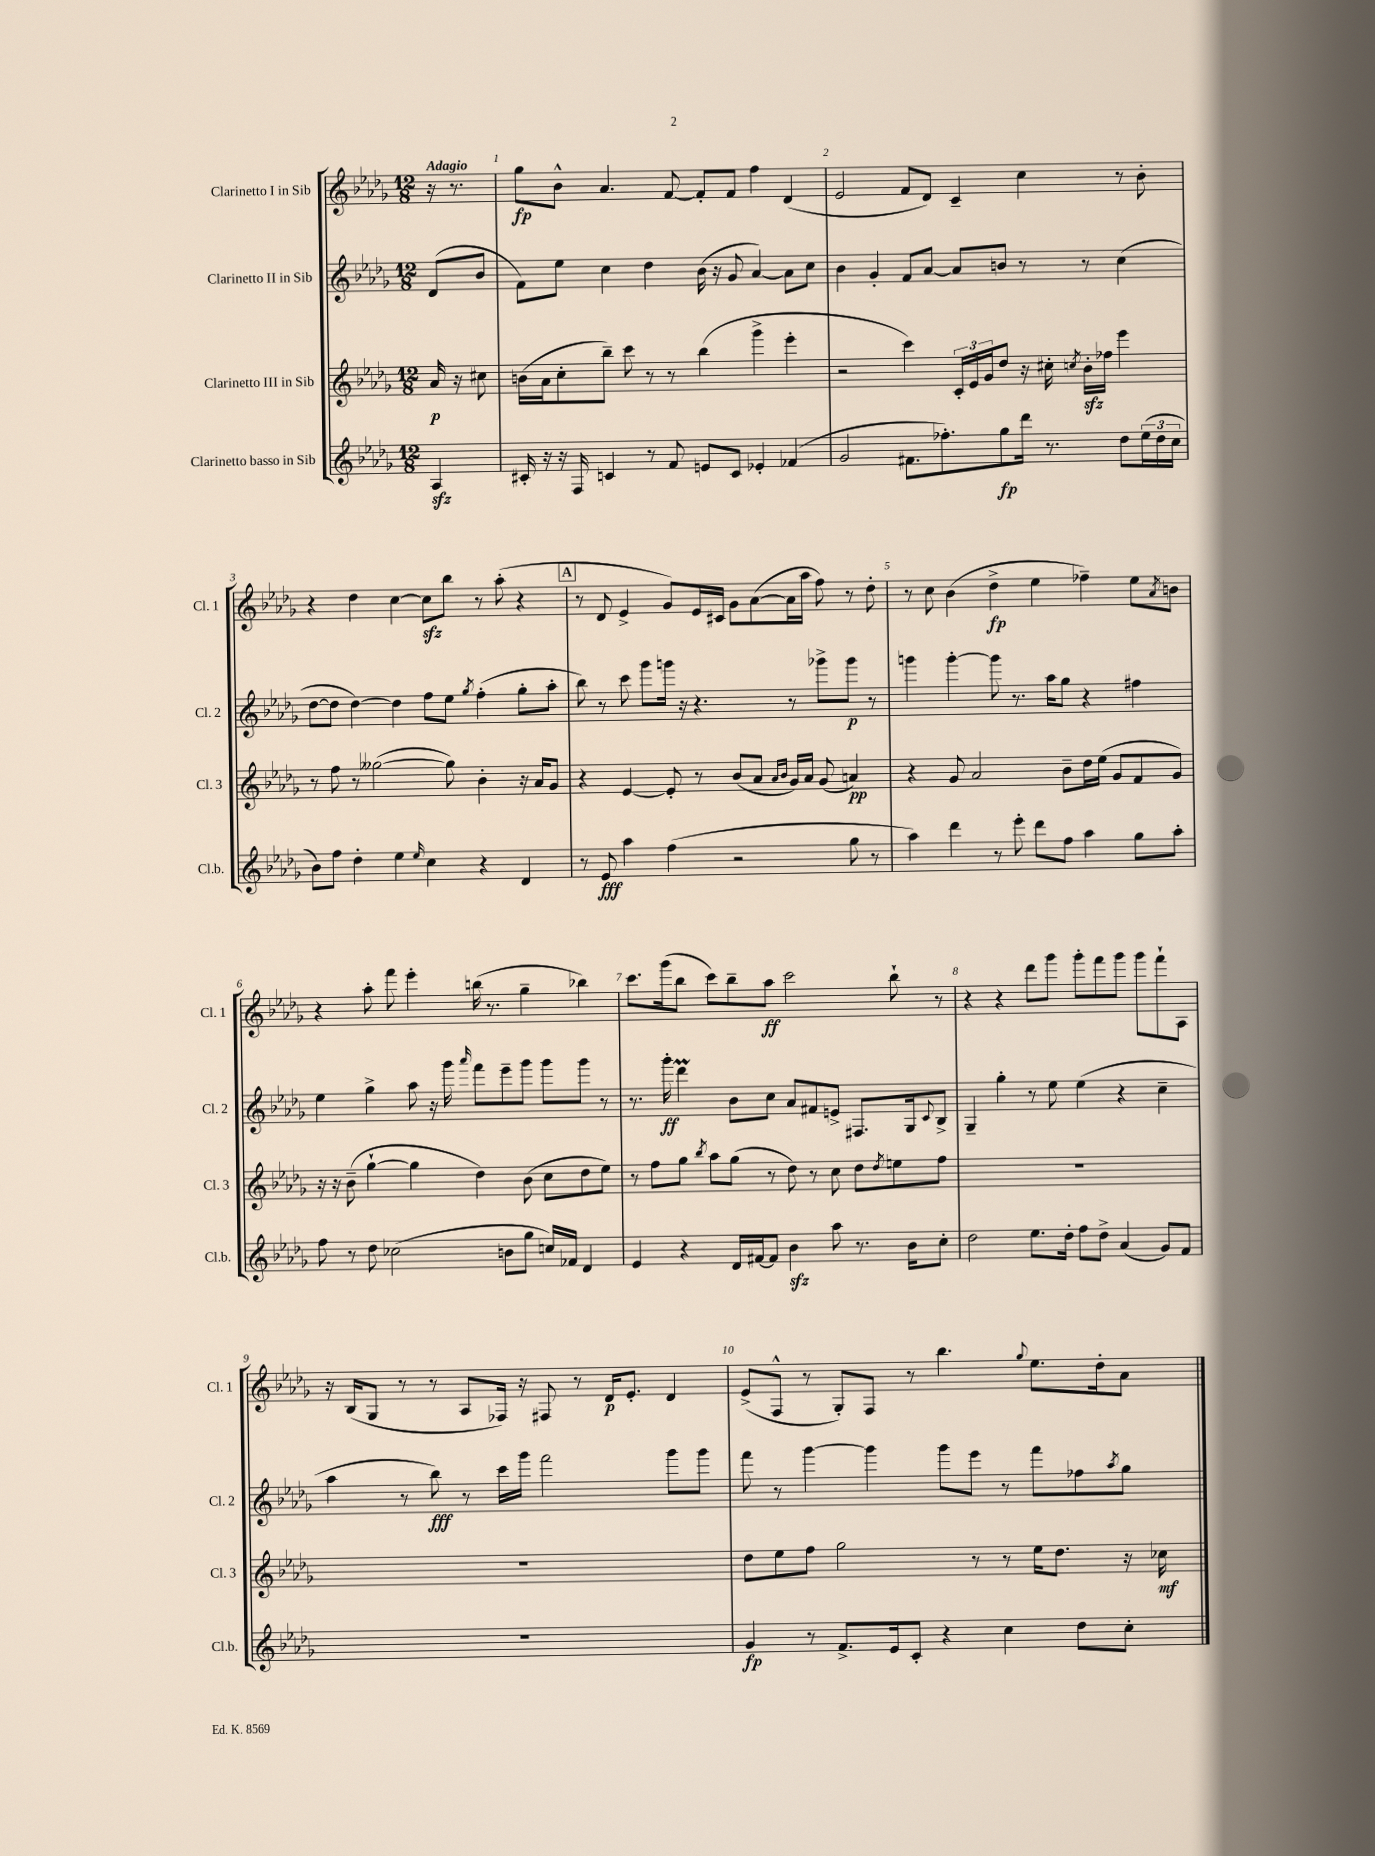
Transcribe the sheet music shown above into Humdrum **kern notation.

**kern	**dynam	**kern	**dynam	**kern	**dynam	**kern	**dynam
*part4	*part4	*part3	*part3	*part2	*part2	*part1	*part1
*staff4	*staff4	*staff3	*staff3	*staff2	*staff2	*staff1	*staff1
*I"Clarinetto basso in Sib	*	*I"Clarinetto III in Sib	*	*I"Clarinetto II in Sib	*	*I"Clarinetto I in Sib	*
*I'Cl.b.	*	*I'Cl. 3	*	*I'Cl. 2	*	*I'Cl. 1	*
*clefG2	*	*clefG2	*	*clefG2	*	*clefG2	*
*k[b-e-a-d-g-]	*	*k[b-e-a-d-g-]	*	*k[b-e-a-d-g-]	*	*k[b-e-a-d-g-]	*
*M12/8	*	*M12/8	*	*M12/8	*	*M12/8	*
=	=	=	=	=	=	=	=
!	!	!	!	!	!	!LO:TX:a:B:t=Adagio	!
4A-zz/	.	16a-/	p	(8d-/L	.	16r	.
.	.	16r	.	.	.	8.r	.
.	.	8cc#X\	.	8b-/J	.	.	.
=1	=1	=1	=1	=1	=1	=1	=1
16c#X'/	.	(16bn\LL	.	8f\L)	.	8gg-\L	fp
16r	.	16a-\J	.	.	.	.	.
16r	.	8cc'\	.	8ee-\J	.	8b-^^\J	.
16F/	.	.	.	.	.	.	.
4cn/	.	8bb-~\J)	.	4cc\	.	4.a-/	.
.	.	8ccc\	.	.	.	.	.
8r	.	8r	.	4dd-\	.	.	.
8f/	.	8r	.	.	.	[8f/	.
8en/L	.	(4bb-\	.	(16b-\	.	8f'/L]	.
.	.	.	.	16r	.	.	.
8c/J	.	.	.	8g-/	.	8f/J	.
4e-X'/	.	4ggg-^\	.	[4a-/)	.	4ff\	.
(4f-X/	.	4eee-'\	.	8a-\L]	.	(4d-/	.
.	.	.	.	8cc\J	.	.	.
=2	=2	=2	=2	=2	=2	=2	=2
2g-/	.	2r	.	4b-\	.	2e-/	.
.	.	.	.	4g-'/	.	.	.
8.f#X\L	.	4ccc\)	.	8f/L	.	8f/L	.
.	.	.	.	[8a-/J	.	8d-/J)	.
8.ff-X'\)	.	.	.	.	.	.	.
.	.	24c'/LL	.	8a-/L]	.	4c~/	.
.	.	24e-/	.	.	.	.	.
.	.	24g-/J	.	.	.	.	.
8gg-\	fp	8dd-/J	.	8bn/J	.	.	.
16ddd-\Jk	.	16r	.	8r	.	4cc\	.
8.r	.	16cc#X'\	.	.	.	.	.
.	.	8qccn/	.	.	.	.	.
.	.	16b-zz'\LL	.	8r	.	.	.
.	.	16ff-X\JJ	.	.	.	.	.
8dd-\L	.	4eee-\	.	(4cc\	.	8r	.
(24ee-\L	.	.	.	.	.	8b-'\	.
24dd-\	.	.	.	.	.	.	.
24cc\JJ	.	.	.	.	.	.	.
!!LO:LB:g=z
=3	=3	=3	=3	=3	=3	=3	=3
8b-\L)	.	8r	.	[8dd-\L	.	4r	.
8ff\J	.	8ff\	.	8dd-\J]	.	.	.
4dd-'\	.	8r	.	[4dd-\)	.	4dd-\	.
.	.	([2gg--X\	.	.	.	.	.
4ee-\	.	.	.	4dd-\]	.	[4cc\	.
16qqee-/	.	.	.	.	.	.	.
4cc\	.	.	.	8ff\L	.	8cczz\L]	.
.	.	8gg--\])	.	8ee-\J	.	8bb-\J	.
.	.	.	.	8qgg-/	.	.	.
4r	.	4b-'\	.	(4ff'\	.	8r	.
.	.	.	.	.	.	(8aa-'\	.
4d-/	.	16r	.	8gg-'\L	.	4r	.
.	.	16a-/KL	.	.	.	.	.
.	.	8g-/J	.	8aa-'\J	.	.	.
!!LO:REH:place=s1:t=A
=4	=4	=4	=4	=4	=4	=4	=4
8r	.	4r	.	8bb-\)	.	8r	.
8e-/	fff	.	.	8r	.	8d-/	.
4aa-\	.	[4e-/	.	8ccc\	.	4e-^/	.
.	.	.	.	8ggg-\L	.	.	.
(4ff\	.	8e-'/]	.	16gggn\Jk	.	8g-/L)	.
.	.	.	.	16r	.	.	.
.	.	8r	.	4.r	.	16e-/L	.
.	.	.	.	.	.	16c#X/JJ	.
2r	.	(8b-/L	.	.	.	8g-\L	.
.	.	8a-/J	.	.	.	([8a-\	.
.	.	16qqa-/LL	.	.	.	.	.
.	.	16qqb-/JJ	.	.	.	.	.
.	.	16g-/LL)	.	8r	.	16a-\L]	.
.	.	16a-/JJ	.	.	.	16aa-\JJ	.
.	.	(8g-/	.	8ggg-X^\L	.	8ff\)	.
8gg-\	.	4an/)	pp	8ggg-\J	p	8r	.
8r	.	.	.	8r	.	8dd-'\	.
=5	=5	=5	=5	=5	=5	=5	=5
4aa-\)	.	4r	.	4gggn\	.	8r	.
.	.	.	.	.	.	8cc\	.
4ddd-\	.	8g-/	.	[4ggg'\	.	(4b-\	.
.	.	2a-/	.	.	.	.	.
8r	.	.	.	8ggg\]	.	4dd-^\	fp
8eee-'\	.	.	.	8.r	.	.	.
8ddd-\L	.	.	.	.	.	4ee-\	.
.	.	.	.	16aa-\KL	.	.	.
8ff\J	.	8b-~\L	.	8gg-\J	.	.	.
4aa-\	.	16dd-\L	.	4r	.	4ff-X~\)	.
.	.	(16ee-\JJ	.	.	.	.	.
.	.	8g-/L	.	.	.	.	.
8gg-\L	.	8f/	.	4ff#X\	.	8ee-\L	.
.	.	.	.	.	.	8qa-/	.
8aa-'\J	.	8g-/J)	.	.	.	8bn\J	.
!!LO:LB:g=z
=6	=6	=6	=6	=6	=6	=6	=6
8ff\	.	16r	.	4ee-\	.	4r	.
.	.	16r	.	.	.	.	.
8r	.	(8b-~\	.	.	.	.	.
8dd-\	.	[4gg-`\	.	4gg-^\	.	8aa-'\	.
(2cc-X\	.	.	.	.	.	8fff\	.
.	.	4gg-\]	.	8aa-\	.	4eee-'\	.
.	.	.	.	16r	.	.	.
.	.	.	.	16ggg-\	.	.	.
.	.	.	.	16qqaaa-/	.	.	.
.	.	4dd-\)	.	8fff\L	.	(16bbn\	.
.	.	.	.	.	.	8.r	.
8bn\L	.	.	.	8eee-~\	.	.	.
8gg-\J	.	(8b-\	.	8ggg-\J	.	4gg-~\	.
16ccn/LL)	.	8cc\L	.	8ggg-\L	.	.	.
16f-X/JJ	.	.	.	.	.	.	.
4d-/	.	8dd-\	.	8ggg-\J	.	4bb-X\)	.
.	.	8ee-\J)	.	8r	.	.	.
=7	=7	=7	=7	=7	=7	=7	=7
4e-/	.	8r	.	8.r	.	8.ccc\L	.
.	.	8ff\L	.	.	.	.	.
.	.	.	.	16ggg-'\	ff	(16ggg-\k	.
4r	.	8gg-\J	.	4ddd-M\	.	8bb-\J	.
.	.	8qbb-/	.	.	.	.	.
.	.	8aa-\L	.	.	.	8ccc\L)	.
16d-/LL	.	(8gg-\J	.	8b-\L	.	8bb-~\	.
[16f#X/J	.	.	.	.	.	.	.
8f#/J]	.	8r	.	8cc\J	.	8aa-\J	ff
4b-zz\	.	8dd-\)	.	8a-/L	.	2ccc\	.
.	.	8r	.	8f#X/	.	.	.
8aa-\	.	8cc\	.	8en^/J	.	.	.
8.r	.	8dd-\L	.	8.F#X/L	.	.	.
.	.	8qdd-/	.	.	.	.	.
.	.	8een\	.	.	.	8bb-`\	.
16b-\KL	.	.	.	16G-/k	.	.	.
.	.	.	.	8qqc/	.	.	.
8cc'\J	.	8ff\J	.	8B-^/J	.	8r	.
=8	=8	=8	=8	=8	=8	=8	=8
2dd-\	.	1.r	.	4G-~/	.	4r	.
.	.	.	.	4gg-'\	.	4r	.
8.ee-\L	.	.	.	8r	.	8ddd-\L	.
.	.	.	.	8ee-\	.	8ggg-\J	.
16dd-'\Jk	.	.	.	.	.	.	.
8ff\L	.	.	.	(4ee-\	.	8ggg-'\L	.
8dd-^\J	.	.	.	.	.	8fff\	.
(4a-/	.	.	.	4r	.	8ggg-\J	.
.	.	.	.	.	.	8ggg-\L	.
8g-/L)	.	.	.	4cc~\	.	8fff`\	.
8f/J	.	.	.	.	.	8A-\J	.
!!LO:LB:g=z
=9	=9	=9	=9	=9	=9	=9	=9
1.r	.	1.r	.	4aa-\	.	16r	.
.	.	.	.	.	.	(16B-/KL	.
.	.	.	.	.	.	8G-/J	.
.	.	.	.	8r	.	8r	.
.	.	.	.	8bb-\)	fff	8r	.
.	.	.	.	8r	.	8A-/L	.
.	.	.	.	16ccc\LL	.	16F-X/Jk)	.
.	.	.	.	16ggg-\JJ	.	16r	.
.	.	.	.	2fff\	.	8F#X/	.
.	.	.	.	.	.	8r	.
.	.	.	.	.	.	16d-/KL	p
.	.	.	.	.	.	8.e-'/J	.
.	.	.	.	8ggg-\L	.	4d-/	.
.	.	.	.	8ggg-\J	.	.	.
=10	=10	=10	=10	=10	=10	=10	=10
4g-/	fp	8dd-\L	.	8fff\	.	(8e-^/L	.
.	.	8ee-\	.	8r	.	8F^^/J	.
8r	.	8ff\J	.	[4ggg-\	.	8r	.
8.f^/L	.	2gg-\	.	.	.	8G-'/L)	.
.	.	.	.	4ggg-\]	.	8F/J	.
16e-/k	.	.	.	.	.	.	.
8c'/J	.	.	.	.	.	8r	.
4r	.	.	.	8ggg-\L	.	4.bb-\	.
.	.	8r	.	8eee-\J	.	.	.
4cc\	.	8r	.	8r	.	.	.
.	.	.	.	.	.	8qqgg-/	.
.	.	16ee-\KL	.	8fff\L	.	8.ee-\L	.
.	.	8.dd-\J	.	.	.	.	.
8dd-\L	.	.	.	8ff-X\	.	.	.
.	.	.	.	.	.	16dd-'\k	.
.	.	.	.	8qaa-/	.	.	.
8cc'\J	.	16r	.	8gg-\J	.	8a-\J	.
.	.	16cc-X\	mf	.	.	.	.
==	==	==	==	==	==	==	==
*-	*-	*-	*-	*-	*-	*-	*-
